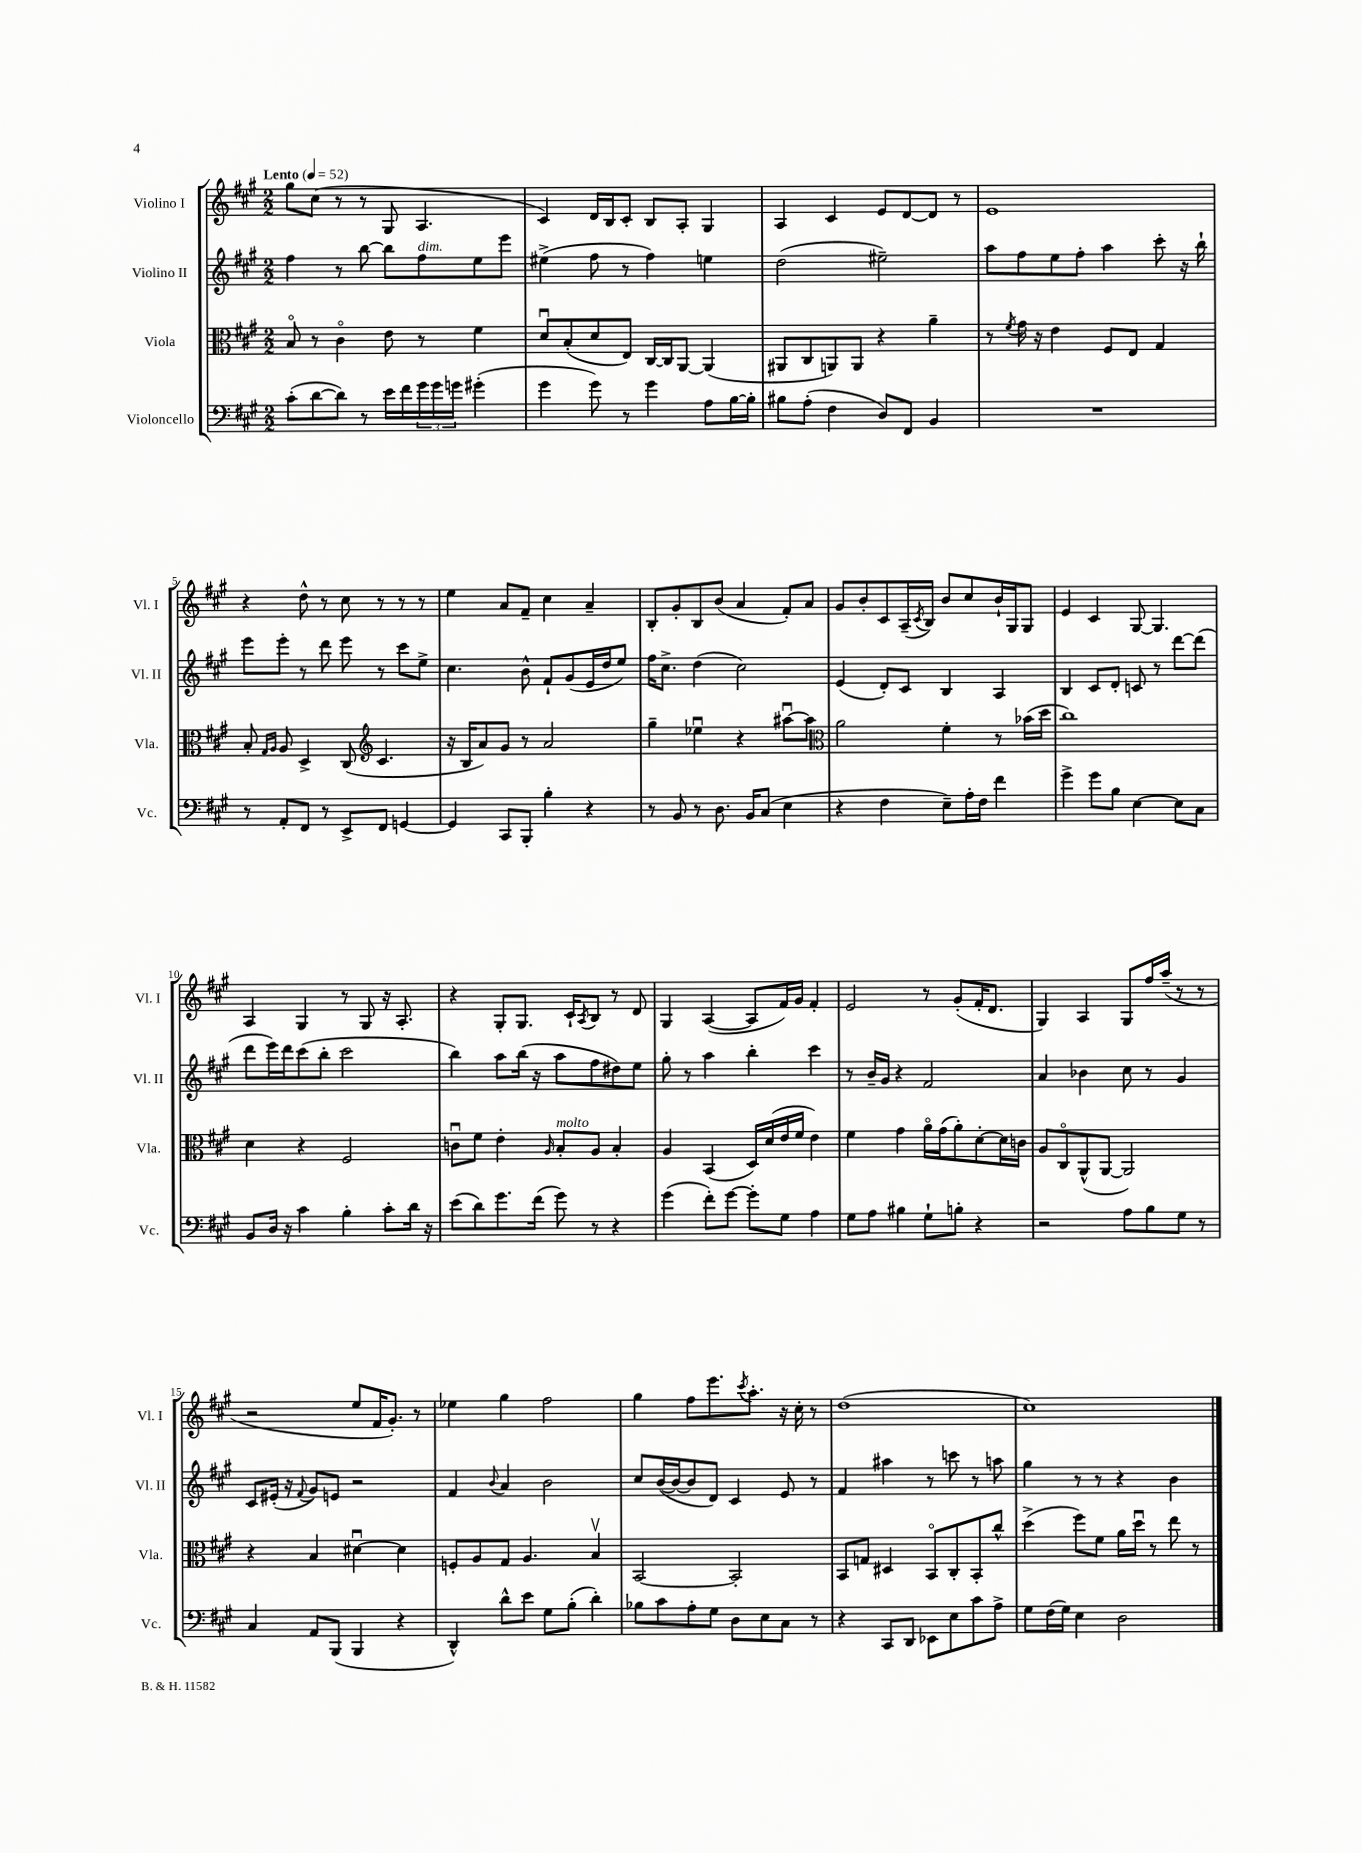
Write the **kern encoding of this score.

**kern	**kern	**kern	**kern
*part4	*part3	*part2	*part1
*staff4	*staff3	*staff2	*staff1
*I"Violoncello	*I"Viola	*I"Violino II	*I"Violino I
*I'Vc.	*I'Vla.	*I'Vl. II	*I'Vl. I
*clefF4	*clefC3	*clefG2	*clefG2
*k[f#c#g#]	*k[f#c#g#]	*k[f#c#g#]	*k[f#c#g#]
*M2/2	*M2/2	*M2/2	*M2/2
*MM52	*MM52	*MM52	*MM52
=1	=1	=1	=1
!	!	!	!LO:TX:a:B:t=Lento
(8c#'\L	8B/	4ff#\	8gg#\L
[8d\	8r	.	(8cc#\J
8d\J])	4c#\	8r	8r
8r	.	[8bb\	8r
16e\LL	8e\	8bb\L]	8G#/
16f#\	.	.	.
!	!	!LO:TX:a:i:t=dim.	!
24g#\	8r	8ff#\	4.A/
24g#\	.	.	.
24gn\JJ	.	.	.
(4g#X'\	4f#\	8ee\	.
.	.	8eee\J	.
=2	=2	=2	=2
4g#\	8du/L	(4ee#X^\	4c#/)
.	(8B'/	.	.
8g#\)	8d/	8ff#\	16d/LL
.	.	.	16B/J
8r	8E/J)	8r	8c#'/J
4g#\	[16C#/LL	4ff#\)	8B/L
.	16C#/J]	.	.
.	[8AA/J	.	8A'/J
8A\L	(4AA/]	4een\	4G#/
[16B\L	.	.	.
16B'\JJ]	.	.	.
=3	=3	=3	=3
8B#X\L	8AA#X/L	(2dd\	4A/
(8A'\J	8C#/	.	.
4F#\	8AAn/)	.	4c#/
.	8AA/J	.	.
8D/L)	4r	2ee#X~\)	8e/L
8FF#/J	.	.	[8d/
4BB/	4a~\	.	8d/J]
.	.	.	8r
=4	=4	=4	=4
1r	8r	8aa\L	1e
.	8qf#/	.	.
.	16g#\	8ff#\	.
.	16r	.	.
.	4e\	8ee\	.
.	.	8ff#'\J	.
.	8F#/L	4aa\	.
.	8E/J	.	.
.	4G#/	8ccc#'\	.
.	.	16r	.
.	.	16bb`\	.
!!LO:LB:g=z
=5	=5	=5	=5
8r	8B'/	8eee\L	4r
.	16qqG#/LL	.	.
.	16qqA/JJ	.	.
8AA'/L	8A/	8eee'\J	.
8FF#/J	4D^/	8r	8dd^^\
8r	.	8ddd\	8r
8EE^/L	(8C#/	8eee\	8cc#\
*	*clefG2	*	*
8FF#/J	4.c#/	8r	8r
[4GGn/	.	8ccc#\L	8r
.	.	8ee^\J	8r
=6	=6	=6	=6
4GG/]	16r	4.cc#\	4ee\
.	16B/KL	.	.
.	8a/)	.	.
8CC#/L	8g#/J	.	8a/L
8BBB'/J	8r	8b^^\	8f#~/J
4B'\	2a/	8f#`/L	4cc#\
.	.	(8g#/	.
4r	.	16e/L	4a~/
.	.	16dd/J	.
.	.	8ee/J)	.
=7	=7	=7	=7
8r	4gg#~\	16ff#\KL	8B'/L
.	.	8.cc#^\J	.
8BB/	.	.	8g#'/
8r	4ee-Xu\	(4dd\	8B/
8.D\	.	.	(8b/J
.	4r	2cc#\)	4a/
16BB/KL	.	.	.
(8C#/J	.	.	.
4E\	[8aa#Xu\L	.	8f#'/L)
.	8aa#\J]	.	8a/J
=8	=8	=8	=8
*	*clefC3	*	*
4r	2a\	(4e/	8g#/L
.	.	.	8b'/
4F#\	.	8d'/L)	8c#/
.	.	8c#/J	(16A~/L
.	.	.	8qc#/
.	.	.	16B/JJ)
8E~\L)	4f#'\	4B/	8b/L
16A'\L	.	.	8cc#/
16F#\JJ	.	.	.
4f#\	8r	4A/	16b`/L
.	.	.	16G#/J
.	(16b-X\LL	.	8G#/J
.	16dd\JJ	.	.
=9	=9	=9	=9
4g#^\	1cc#)	4B/	4e/
8g#\L	.	8c#/L	4c#/
8B\J	.	8d'/J	.
[4E\	.	8cn/	[8G#/
.	.	8r	4.G#/]
8E\L]	.	[8ddd\L	.
8C#\J	.	(8ddd\J]	.
!!LO:LB:g=z
=10	=10	=10	=10
8BB/L	4d\	8ddd\L	4A/
16D/Jk	.	16eee\L)	.
16r	.	16ddd\J	.
4c#\	4r	(8ccc#\	4G#/
.	.	8bb'\J	.
4B'\	2F#/	2ccc#\	8r
.	.	.	8G#/
8c#'\L	.	.	16r
.	.	.	8.A'/
16d\Jk	.	.	.
16r	.	.	.
=11	=11	=11	=11
(8e\L	8cnu\L	4bb\)	4r
8d\)	8f#\J	.	.
8.g#\	4e'\	8aa\L	8G#'/L
.	.	(16bb\Jk	8.G#/J
(16f#\Jk	.	16r	.
.	16qqA/	.	.
!	!LO:TX:a:i:t=molto	!	!
8g#\)	8B'/L	8aa\L	.
.	.	.	16c#`/KL
.	.	.	8qA/
8r	8A/J	8ff#\	8B/J
4r	4B'/	8dd#X\)	8r
.	.	8ee\J	8d/
=12	=12	=12	=12
(4g#\	4A/	8gg#'\	4G#/
.	.	8r	.
8f#'\L)	(4BB/	4aa\	([4A/
[8g#\J	.	.	.
8g#'\L]	16D/LL)	4bb'\	8A/L]
.	(16d/	.	.
8G#\J	16e/	.	16f#/L)
.	16f#/JJ	.	16g#/JJ
4A\	4e\)	4ccc#\	4f#'/
=13	=13	=13	=13
8G#\L	4f#\	8r	2e/
8A\J	.	16b~/LL	.
.	.	16g#/JJ	.
4B#X\	4g#\	4r	.
8G#`\L	16a\LL	2f#/	8r
.	(16g#\J	.	.
8Bn'\J	8a'\)	.	(8g#'/L
4r	[8d'\	.	16f#'/K
.	.	.	8.d/J
.	16d\L]	.	.
.	16cn\JJ	.	.
=14	=14	=14	=14
2r	8A/L	4a/	4G#/)
.	8C#/	.	.
.	(8AA^^/	4b-X\	4A/
.	[8AA/J	.	.
8A\L	2AA/])	8cc#\	8G#/L
8B\	.	8r	16ff#/L
.	.	.	(16aa~/JJ
8G#\J	.	4g#/	8r
8r	.	.	8r
!!LO:LB:g=z
=15	=15	=15	=15
4C#/	4r	8c#/L	2r
.	.	(16e#X'/Jk	.
.	.	16r	.
.	.	8qqf#/	.
8AA/L	4B/	8g#/L)	.
(8BBB/J	.	8en/J	.
4BBB/	[4d#Xu\	2r	8ee/L
.	.	.	16f#/K
.	.	.	8.g#'/J)
4r	4d#\]	.	.
.	.	.	8r
=16	=16	=16	=16
4DD^^/)	8Fn'/L	4f#/	4ee-X\
.	8A/	.	.
.	.	8qqb/	.
8d^^\L	8G#/J	4a/	4gg#\
8e\J	4.A/	.	.
8G#\L	.	2b\	2ff#\
(8B'\J	.	.	.
4d'\)	4Bv/	.	.
=17	=17	=17	=17
8B-X\L	[2BB/	8cc#/L	4gg#\
8c#\	.	([16b/L	.
.	.	16b/J_	.
8A'\	.	8b/]	8ff#\L
8G#\J	.	8d/J)	8.eee\
8D\L	2BB'/]	4c#/	.
.	.	.	8qccc#/
.	.	.	8.aa'\J
8E\	.	.	.
8C#\J	.	8e/	16r
.	.	.	16cc#'\
8r	.	8r	8r
=18	=18	=18	=18
4r	8BB/L	4f#/	(1dd
.	8Gn/J	.	.
8CC#/L	4D#X/	4aa#X\	.
8DD/J	.	.	.
8EE-X\L	8BB/L	8r	.
8E\	8C#'/	8cccn\	.
8c#\	8BB'/	8r	.
8A^\J	8cc#^^/J	8aan\	.
=19	=19	=19	=19
8G#\L	(4dd^\	4gg#\	1cc#)
(16F#\L	.	.	.
16G#\JJ)	.	.	.
4E\	8ff#\L)	8r	.
.	8f#\J	8r	.
2D\	16a\LL	4r	.
.	16ddu\JJ	.	.
.	8r	.	.
.	8ee\	4b\	.
.	8r	.	.
==	==	==	==
*-	*-	*-	*-
